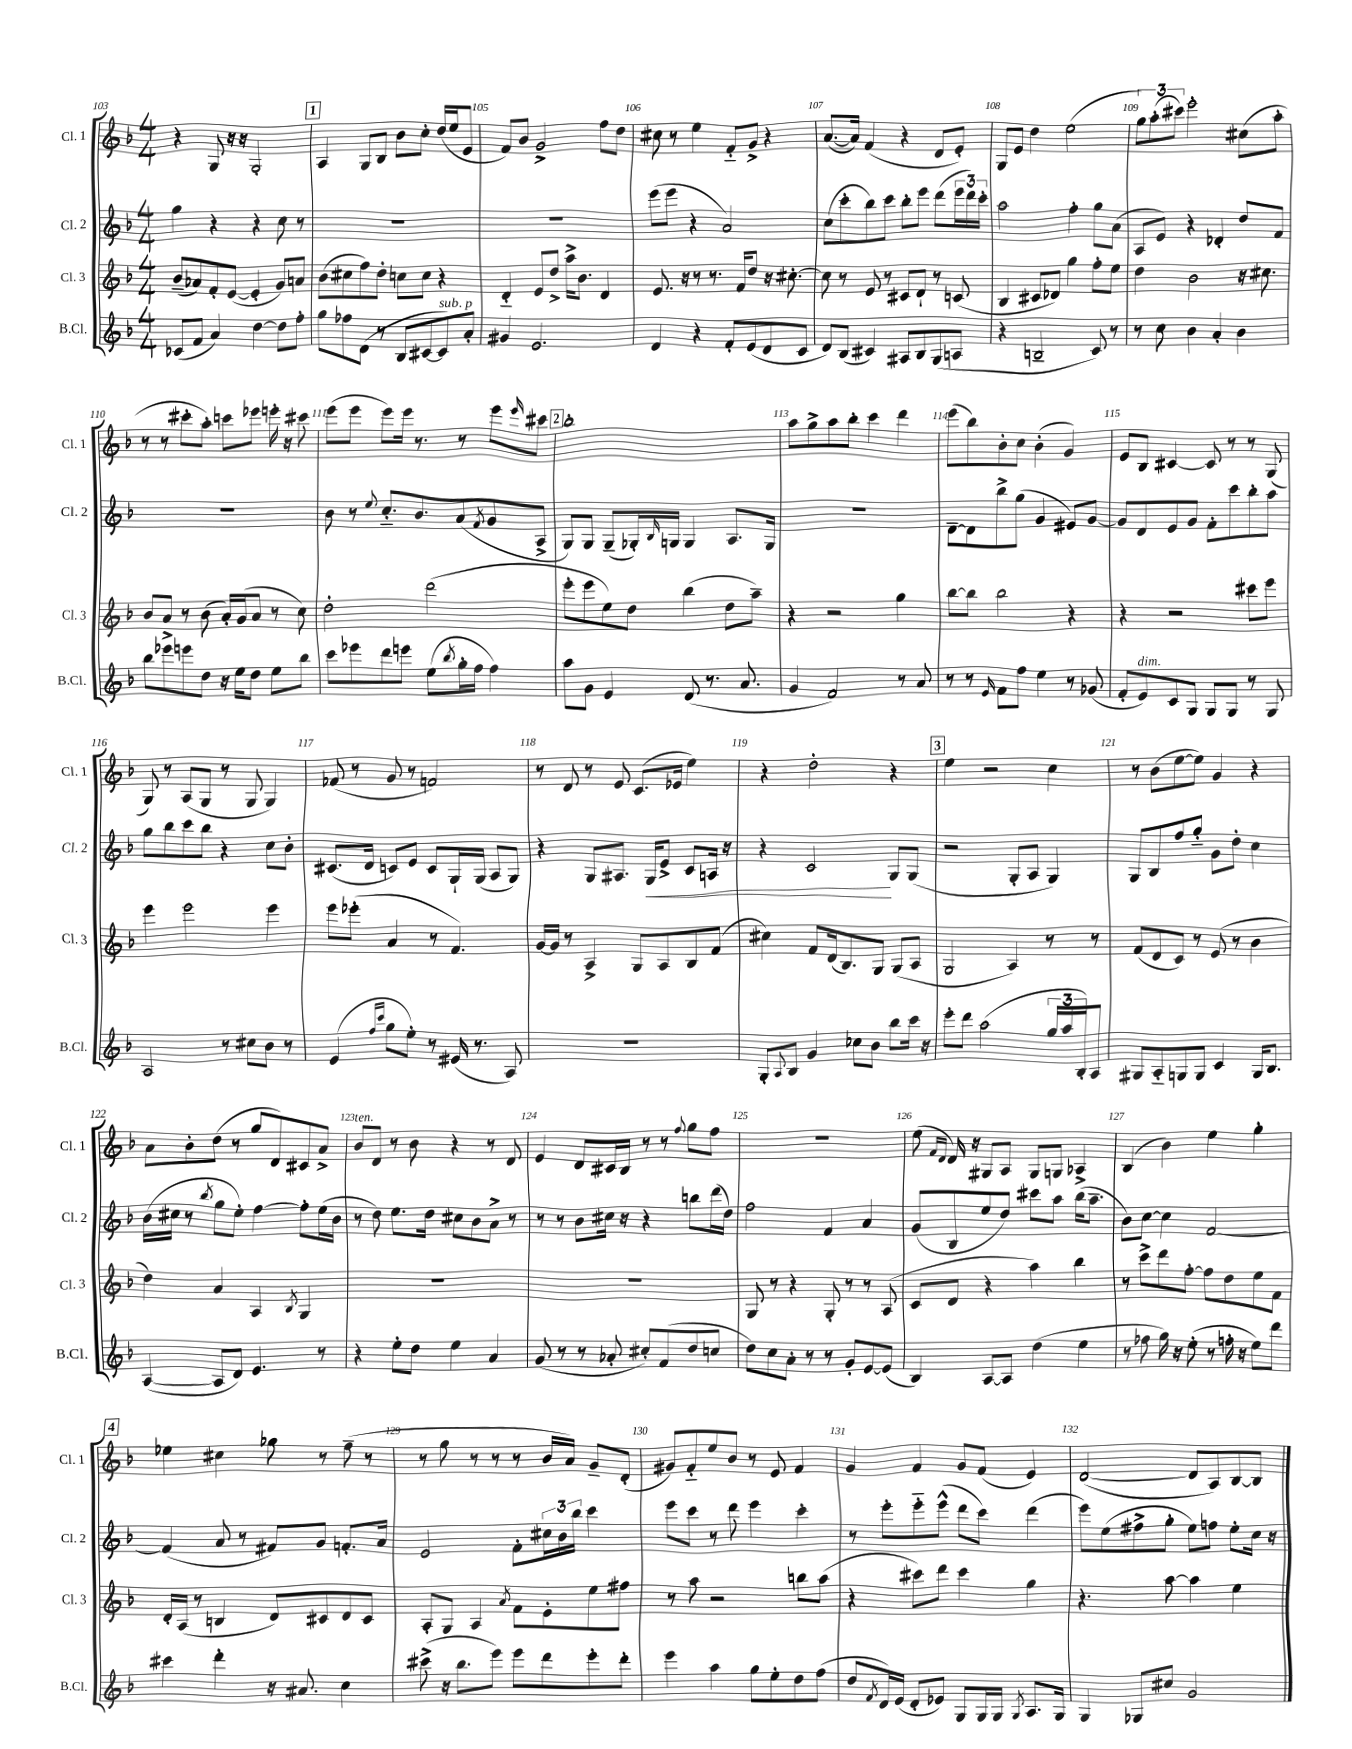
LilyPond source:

<<
\new StaffGroup <<
\new Staff = "s0" \with { instrumentName = "Cl. 1" shortInstrumentName = "Cl. 1" } {
    \clef treble \key f \major \numericTimeSignature \time 4/4
    r4 g8 r16 r16 g2-. |
    \mark \markup { \box "1" } a4 g8 bes8 bes'8 c''8-. d''16( e''16 e'8 |
    f'8) bes'8 g'2-> f''8 d''8 |
    cis''8 r8 e''4 f'8-_ g'8-> r4 |
    a'8.~( a'16) f'4( r4 d'8 e'8-.) |
    g8 e'8 d''4 e''2( |
    \tuplet 3/2 { g''8) a''8-.( cis'''8) } e'''2-. cis''8( a''8-. |
    r8 r8 cis'''8-. a''8-.) c'''8 ees'''8 e'''16-. r16 cis'''8 |
    e'''8( e'''8 e'''8) e'''16 r8. r8 e'''8 \grace { e'''16 } cis'''8 |
    \mark \markup { \box "2" } bes''1-. |
    a''8 g''8-> a''8 bes''8-. c'''4 d'''4 |
    e'''8( bes''8) bes'8-. c''8 bes'4-.( g'4) |
    e'8 bes8 cis'4~ cis'8 r8 r8 g8( |
    g8) r8 a8( g8 r8 g8 g4) |
    fes'8( r8 g'8 r8 f'2) |
    r8 d'8 r8 e'8 c'8.( ees'16 e''4) |
    r4 d''2-. r4 |
    \mark \markup { \box "3" } e''4 r2 c''4 |
    r8 bes'8( e''8~ e''8) g'4 r4 |
    a'8 bes'8-. d''8( r8 g''8 d'8) cis'8 a'8-> |
    bes'8^\markup { \italic "ten." } d'8 r8 bes'8 r4 r8 d'8 |
    e'4 d'8 cis'16 bes16 r8 r8 \appoggiatura { f''8 } g''8 f''8 |
    R1 |
    e''8( \grace { f'16 d'16 } d'16) r16 gis8 a8 gis8 g8 aes4-> |
    bes4( bes'4) e''4 g''4-. |
    \mark \markup { \box "4" } ees''4 cis''4 ges''8 r8 f''8--( r8 |
    r8 g''8 r8 r8 r8 bes'16 a'16) g'8-- d'8-.( |
    gis'8) f'8-_ e''8 bes'8 r8 e'8 f'4 |
    g'4 f'4 g'8 f'8( e'4) |
    d'2~( d'8 a8) bes8~ bes8 \bar "|." |
}
\new Staff = "s1" \with { instrumentName = "Cl. 2" shortInstrumentName = "Cl. 2" } {
    \clef treble \key f \major \numericTimeSignature \time 4/4
    g''4 r4 r4 c''8 r8 |
    \mark \markup { \box "1" } R1 |
    R1 |
    e'''8( e'''8 r4 a'2) |
    c''8( c'''8-. bes''8) c'''8 bes''8-. e'''8 d'''8( \tuplet 3/2 { e'''16 d'''16) c'''16-. } |
    a''2 f''4-. g''8 a'8( |
    a8 e'8) r4 des'4-. d''8 f'8 |
    R1 |
    bes'8 r8 \appoggiatura { e''8 } c''8.-_ bes'8. a'8( \acciaccatura { f'8 } g'8 a8-> |
    \mark \markup { \box "2" } g8) g8 g8--( ges16-.) \grace { bes16 } g16 g4 a8. g16 |
    r1 |
    d'8~-- d'8 bes''8-> g''8( g'4 eis'8) g'8~ |
    g'8 d'8 e'8 g'8 f'8-. c'''8 bes''8-. a''8 |
    g''8 bes''8 c'''8 bes''8 r4 c''8 bes'8-. |
    cis'8.( d'16 c'8) e'8 c'8 g16-! g16( a8 g8) |
    r4 g8 ais8. g16\< e'8-> c'8 a16 r16 |
    r4 c'2\! g8 g8( |
    \mark \markup { \box "3" } r2 g8-. a8 g4) |
    g8 bes8 f''8 g''8-_ g'8 d''8-. c''4 |
    bes'16( cis''16 r8 \acciaccatura { bes''8 } g''8 e''8-.) f''4~ f''8-. e''16( bes'16 |
    r8 d''8) e''8. d''16 cis''8 bes'8 a'8-> r8 |
    r8 r8 bes'8 cis''16 r16 r4 b''8 d'''16( d''16) |
    f''2 f'4 a'4 |
    g'8( bes8 e''8 d''8) cis'''8 a''8 bes''16( a''8.-- |
    bes'8) c''8~ c''4 f'2~ |
    \mark \markup { \box "4" } f'4( a'8 r8 fis'8) g'8 f'8.-. a'16 |
    e'2 f'8-. \tuplet 3/2 { cis''16 bes'16 bes''16 } c'''4 |
    e'''8 c'''8 r8 d'''8 e'''4 c'''4-. |
    r8 e'''8-. e'''8-_ e'''8-^( d'''8 c'''8) d'''4( |
    e'''8) e''8( fis''8-> g''8-. e''8) f''8 e''8-. c''16 r16 \bar "|." |
}
\new Staff = "s2" \with { instrumentName = "Cl. 3" shortInstrumentName = "Cl. 3" } {
    \clef treble \key f \major \numericTimeSignature \time 4/4
    bes'8--( aes'8) f'8-. e'8~( e'4-. g'8) a'8 |
    \mark \markup { \box "1" } bes'8( cis''8 f''8) d''8-. c''8 c''8 r4 |
    d'4-_ e'8 d''8-> a''16-> bes'8. d'4 |
    e'8. r16 r8 r8. f'16 d''8 r16 cis''8.~-. |
    cis''8 r8 e'8 r8 cis'8 d'8-! r8 c'8( |
    bes4 cis'8 des'8) g''4 f''8-. e''8 |
    d''4 bes'2 r16 cis''8. |
    bes'8 a'8-> r8 bes'8( a'16-.) g'16( a'8 r8 c''8) |
    d''2-. d'''2( |
    \mark \markup { \box "2" } e'''8-. e'''8 e''8) d''8 bes''4( d''8 a''8--) |
    r4 r2 g''4 |
    bes''8~ bes''8 bes''2 r4 |
    r4 r2 cis'''8 e'''8 |
    e'''4 e'''2 e'''4 |
    e'''8 ees'''8-.( a'4 r8 f'4.) |
    g'16~ g'16 r8 a4-> g8 a8 bes8 f'8( |
    cis''4) f'8 d'16( bes8.) g8 g8( a8 |
    \mark \markup { \box "3" } g2 a4) r8 r8 |
    f'8( d'8 c'8) r8 e'8( r8 bes'4 |
    d''4) a'4 a4 \acciaccatura { bes8 } g4 |
    R1 |
    R1 |
    g8 r8 r4 g8-. r8 r8 a8( |
    c'8 d'8 r4 a''4) bes''4 |
    r8 c'''8-> d'''8 f''8~-. f''8 d''8 e''8 f'8 |
    \mark \markup { \box "4" } d'16-. a16( r8 b4 d'8) cis'8 d'8 cis'8 |
    a8-. g8 a4 \acciaccatura { a'8 } f'8 e'8-. e''8 fis''8 |
    r8 a''8 r2 b''8 a''8( |
    r4 cis'''8) d'''8 cis'''4 g''4 |
    r4. a''8~ a''4 e''4 \bar "|." |
}
\new Staff = "s3" \with { instrumentName = "B.Cl." shortInstrumentName = "B.Cl." } {
    \clef treble \key f \major \numericTimeSignature \time 4/4
    ces'8( f'8 a'4) d''4~ d''8 f''8-. |
    \mark \markup { \box "1" } g''8 fes''8 d'8( r8 bes8 cis'8~ cis'8^\markup { \italic "sub. p" }) a'8-. |
    gis'4 e'2. |
    d'4 r4 f'8-. e'8( d'8 c'8 |
    d'8) bes8( cis'4) ais8 bes8 g8( a8 |
    r4 b2-- c'8) r8 |
    r8 c''8 bes'4 a'4-. bes'4 |
    bes''8 ees'''8 e'''8 d''8 r16 e''16 d''8 e''8 bes''8 |
    c'''8 ees'''8 d'''8 e'''8 e''8( \acciaccatura { bes''8 } g''16-. f''16 f''4) |
    \mark \markup { \box "2" } a''8 g'8 e'4 d'8( r8. a'8. |
    g'4 f'2) r8 a'8 |
    r8 r8 \grace { e'16 } f'8 f''8 e''4 r8 ges'8( |
    f'8-. e'8^\markup { \italic "dim." }) c'8 g8 g8 g8 r8 g8 |
    a2 r8 cis''8 bes'8 r8 |
    e'4( \grace { f''16 c'''16 } g''8 e''8-.) r8 eis'16( r8. a8) |
    R1 |
    g8-. \appoggiatura { a8 } bes8 g'4 ces''8 bes'8 bes''8 c'''16 r16 |
    \mark \markup { \box "3" } e'''8-. d'''8 a''2( \tuplet 3/2 { g''16 a''16 bes16-.) } a8 |
    gis8 a8-_ g8 g8 c'4 g16 bes8. |
    a4~( a8 d'8) e'4. r8 |
    r4 e''8-. d''8 e''4 a'4 |
    g'8( r8 r8 aes'8-. cis''8-.) f'8( d''8 c''8 |
    d''8) c''8 a'8-. r8 r8 g'8-. e'8~ e'8( |
    bes4) a8~ a8 d''4( e''4 |
    r8 fes''8 g''16) r16 e''8-.( r8 f''16-. r16 e''8) d'''8 |
    \mark \markup { \box "4" } cis'''4 d'''4-. r16 ais'8. c''4 |
    cis'''8->( r16 bes''8. e'''8) e'''8 d'''8 e'''8-. d'''8-. |
    e'''4 a''4 g''8 e''8-. d''8 f''8( |
    d''8 \acciaccatura { f'8 } d'16) e'16( d'8-. ees'8) g8 g16 g16 \acciaccatura { g8 } a8. g16 |
    g4 ges8 cis''8 g'2 \bar "|." |
}
>>
>>
\layout { \context { \Score currentBarNumber = #103 \override BarNumber.break-visibility = ##(#f #t #t) barNumberVisibility = #all-bar-numbers-visible } }
